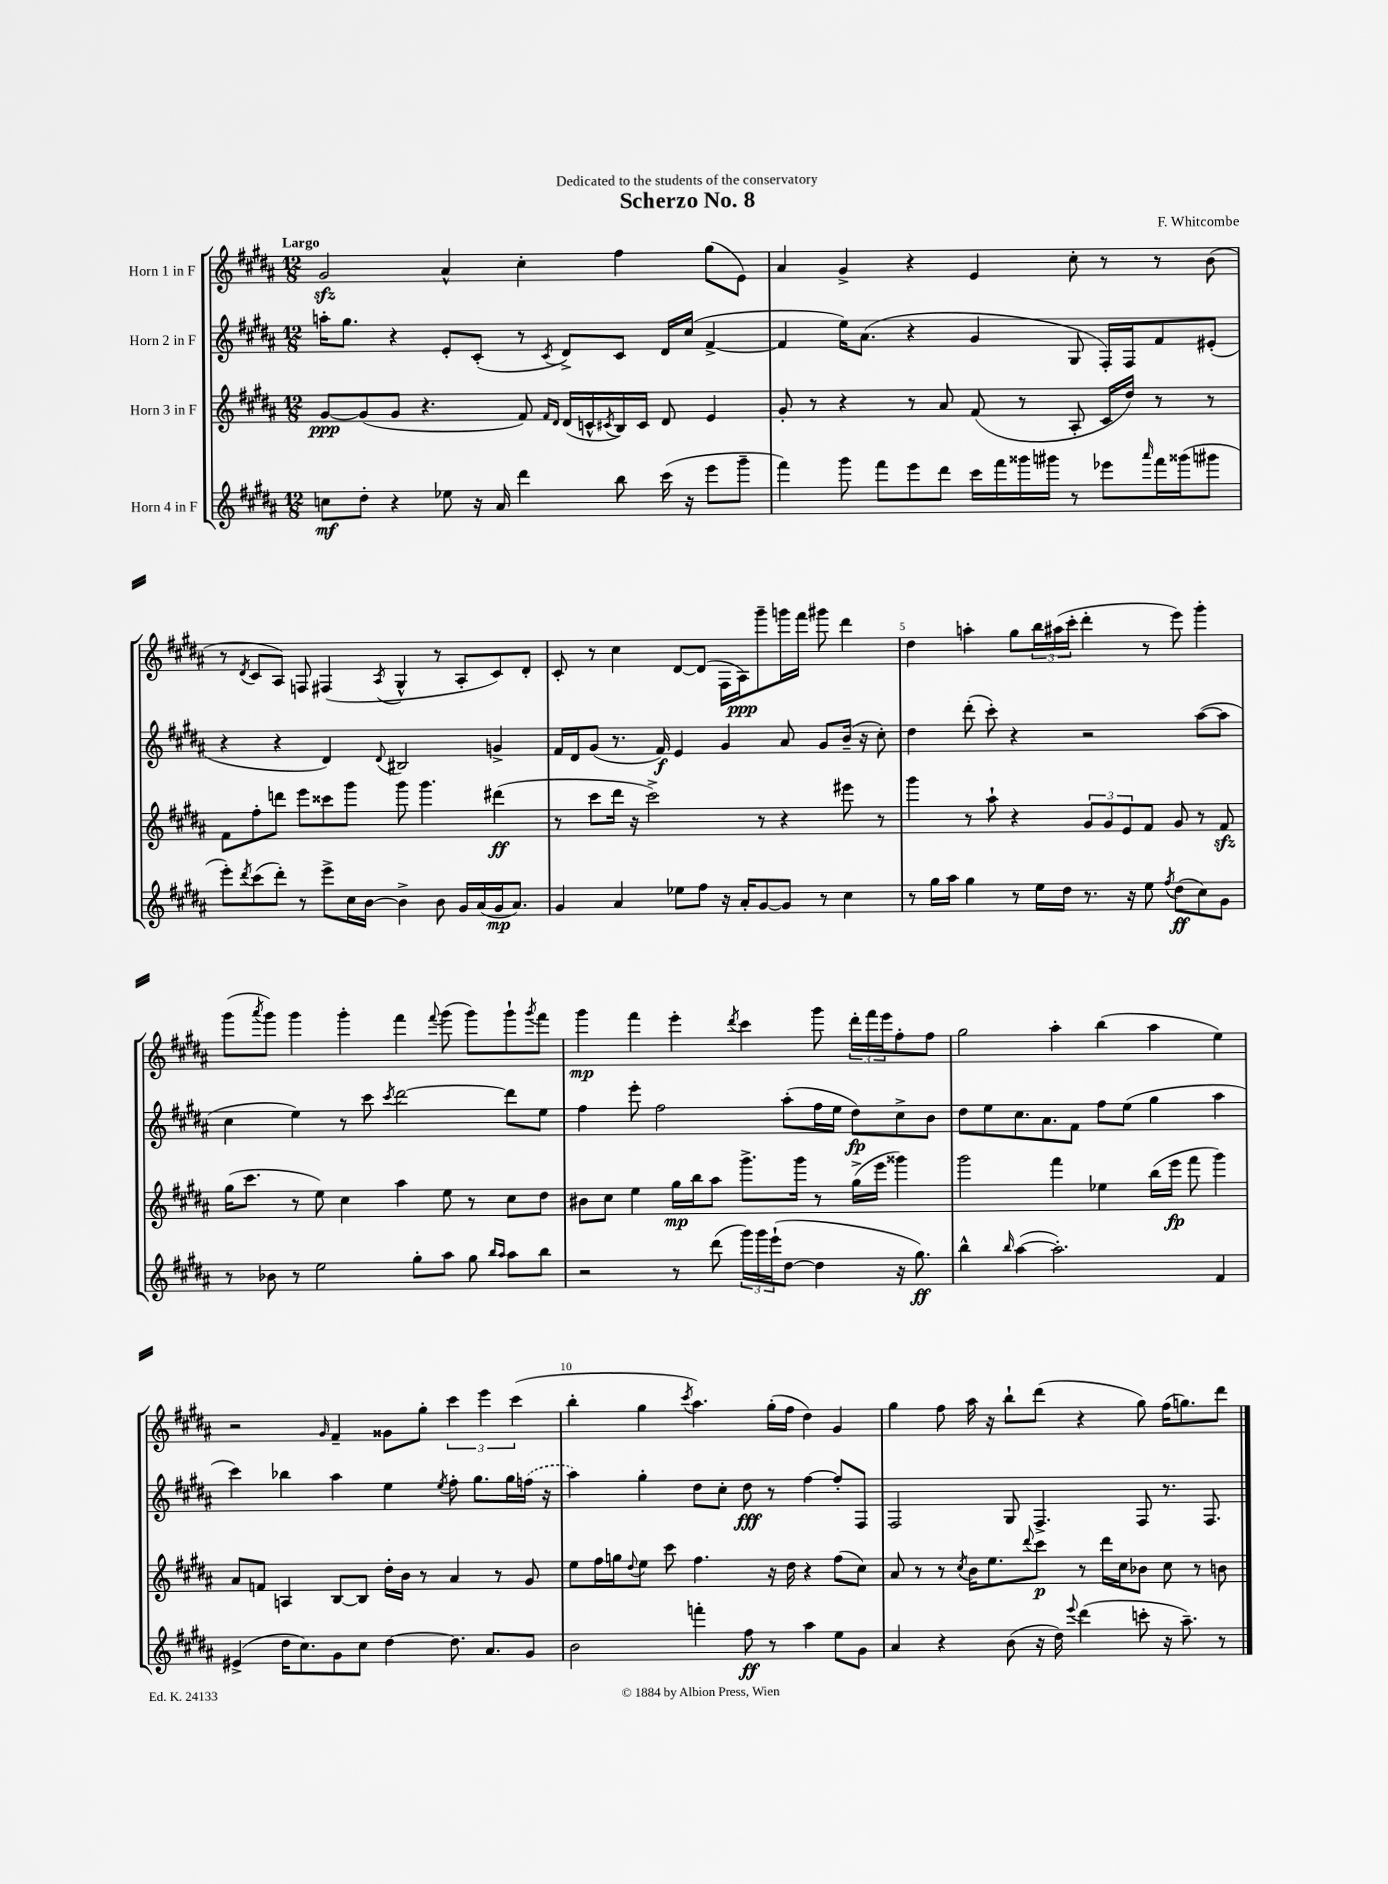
\header { title = "Scherzo No. 8" composer = "F. Whitcombe" dedication = "Dedicated to the students of the conservatory" }
<<
\new StaffGroup <<
\new Staff = "s0" \with { instrumentName = "Horn 1 in F" } {
    \clef treble \key b \major \numericTimeSignature \time 12/8 \tempo "Largo"
    gis'2\sfz ais'4-^ cis''4-. fis''4 gis''8( e'8) |
    ais'4 gis'4-> r4 e'4 cis''8-. r8 r8 b'8( |
    r8 \acciaccatura { dis'8 } cis'8 ais8) f8 fis4( \acciaccatura { ais8 } gis4-^ r8 ais8-. cis'8) dis'8-. |
    cis'8-. r8 cis''4 dis'8~ dis'8( fis16 ais16\ppp) gis'''8-- g'''16 fis'''16 gis'''8 dis'''4 |
    dis''4 a''4-. gis''8 \tuplet 3/2 { b''16 ais''16( cis'''16-. } dis'''4-. r8 e'''8) gis'''4-. |
    gis'''8( \acciaccatura { ais'''8 } gis'''8) gis'''4 gis'''4-. fis'''4 \appoggiatura { fis'''8 } gis'''8( gis'''8) gis'''8-! \acciaccatura { gis'''8 } fis'''8 |
    gis'''4\mp fis'''4 e'''4-. \acciaccatura { dis'''8 } cis'''4 gis'''8 \tuplet 3/2 { dis'''16-. fis'''16 e'''16 } fis''8-. fis''8 |
    gis''2 ais''4-. b''4( ais''4 e''4) |
    r2 \grace { gis'16 } fis'4-- gisis'8 gis''8-. \tuplet 3/2 { cis'''4 e'''4 cis'''4( } |
    b''4-. gis''4 \acciaccatura { cis'''8 } ais''4.) gis''16-.( fis''16 dis''4) gis'4 |
    gis''4 fis''8 ais''16 r16 b''8-! dis'''8( r4 gis''8) fis''16( g''8.) dis'''8 \bar "|." |
}
\new Staff = "s1" \with { instrumentName = "Horn 2 in F" } {
    \clef treble \key b \major \numericTimeSignature \time 12/8
    a''16-. gis''8. r4 e'8-. cis'8-.( r8 \acciaccatura { cis'8 } dis'8->) cis'8 dis'16 cis''16( fis'4~-> |
    fis'4 e''16) ais'8.( r4 gis'4 gis8 fis16-.) fis16 fis'8 eis'8-.( |
    r4 r4 dis'4) \appoggiatura { dis'8 } bis2 g'4-> |
    fis'16 dis'16 gis'8( r8. fis'16\f) e'4 gis'4 ais'8 gis'8 b'16--( r16 cis''8-.) |
    dis''4 dis'''8-.( cis'''8-.) r4 r2 ais''8~( ais''8 |
    cis''4 e''4) r8 cis'''8 \acciaccatura { cis'''8 } dis'''2~ dis'''8 e''8 |
    fis''4 e'''8-. fis''2 ais''8-.( fis''16 e''16 dis''8\fp) cis''8-> b'8 |
    dis''8 e''8 cis''8. ais'8. fis'8 fis''8 e''8( gis''4 ais''4 |
    cis'''4) bes''4 ais''4 e''4 \acciaccatura { e''8 } fis''8-. gis''8. gis''16 \once \slurDashed f''16( r16 |
    ais''4) gis''4-. dis''8 cis''8-. dis''8\fff r8 fis''4~ fis''8-. fis8 |
    fis2 gis8 fis4.-> fis8 r8. fis8. \bar "|." |
}
\new Staff = "s2" \with { instrumentName = "Horn 3 in F" } {
    \clef treble \key b \major \numericTimeSignature \time 12/8
    gis'8~\ppp gis'8( gis'8 r4. fis'8) \grace { fis'16 dis'16 } dis'16( c'16-^ \acciaccatura { cis'8 } b16) cis'16 dis'8 e'4 |
    gis'8-. r8 r4 r8 ais'8 fis'8( r8 ais8-. cis'16 dis''16) r8 r8 |
    fis'8 fis''8-. d'''8 e'''8 cisis'''8 gis'''8 gis'''8 gis'''4. dis'''4\ff( |
    r8 cis'''8 dis'''16 r16 cis'''2->) r8 r4 eis'''8 r8 |
    gis'''4 r8 ais''8-! r4 \tuplet 3/2 { gis'8 gis'8 e'8 } fis'8 gis'8 r8 fis'8\sfz |
    gis''16( cis'''8. r8 e''8) cis''4 ais''4 e''8 r8 cis''8 dis''8 |
    bis'8 cis''8 e''4 gis''16\mp b''16 ais''8 gis'''8.-> gis'''16 r8 gis''16->( e'''16 gisis'''4) |
    gis'''2 fis'''4 ees''4 b''16( e'''16\fp fis'''8 gis'''4) |
    ais'8 f'8 a4 b8~ b8 dis''16-. b'16 r8 ais'4 r8 gis'8 |
    e''8 fis''16 g''16 \appoggiatura { dis''8 } e''8 cis'''8 fis''4. r16 dis''16 r4 fis''8( cis''8) |
    ais'8 r8 r8 \acciaccatura { cis''8 } b'16 e''8. \appoggiatura { dis'''8 } cis'''8\p r8 dis'''16 cis''16 bes'8 cis''8 r8 b'8 \bar "|." |
}
\new Staff = "s3" \with { instrumentName = "Horn 4 in F" } {
    \clef treble \key b \major \numericTimeSignature \time 12/8
    c''8\mf dis''8-. r4 ees''8 r16 ais'16 dis'''4 b''8 cis'''16( r16 e'''8 gis'''8-- |
    fis'''4) gis'''8 fis'''8 e'''8 dis'''8 cis'''16 fis'''16 gisis'''16 gis'''16 r8 ees'''8 \grace { ais'''16 } fis'''16 gisis'''16( gis'''8 |
    e'''8-.) \acciaccatura { dis'''8 } cis'''8( dis'''8-.) r8 e'''8-> cis''16 b'16~ b'4-> b'8 gis'16 ais'16( gis'16\mp ais'8.) |
    gis'4 ais'4 ees''8 fis''8 r16 ais'16-. gis'8~ gis'8 r8 cis''4 |
    r8 gis''16 ais''16 gis''4 r8 e''16 dis''16 r8. r16 e''8 \acciaccatura { fis''8 } dis''8\ff( cis''8) gis'8 |
    r8 bes'8 r8 e''2 gis''8-. ais''8 gis''8 \grace { b''16 ais''16 } ais''8 b''8 |
    r2 r8 dis'''8( \tuplet 3/2 { gis'''16) gis'''16 e'''16-!( } dis''8~ dis''4 r16 gis''8.\ff) |
    b''4-^ \grace { b''16 } ais''4~( ais''2.-.) fis'4 |
    eis'4->( dis''16 cis''8.) gis'8 cis''8 dis''4~ dis''8. ais'8. gis'8 |
    b'2 f'''4-. fis''8\ff r8 ais''4 e''8 gis'8 |
    ais'4 r4 b'8( r16 dis''16) \appoggiatura { e'''8 } dis'''4( c'''8-. r16 ais''8.--) r8 \bar "|." |
}
>>
>>
\layout { \context { \Score \override BarNumber.break-visibility = ##(#f #t #t) barNumberVisibility = #(every-nth-bar-number-visible 5) } }
